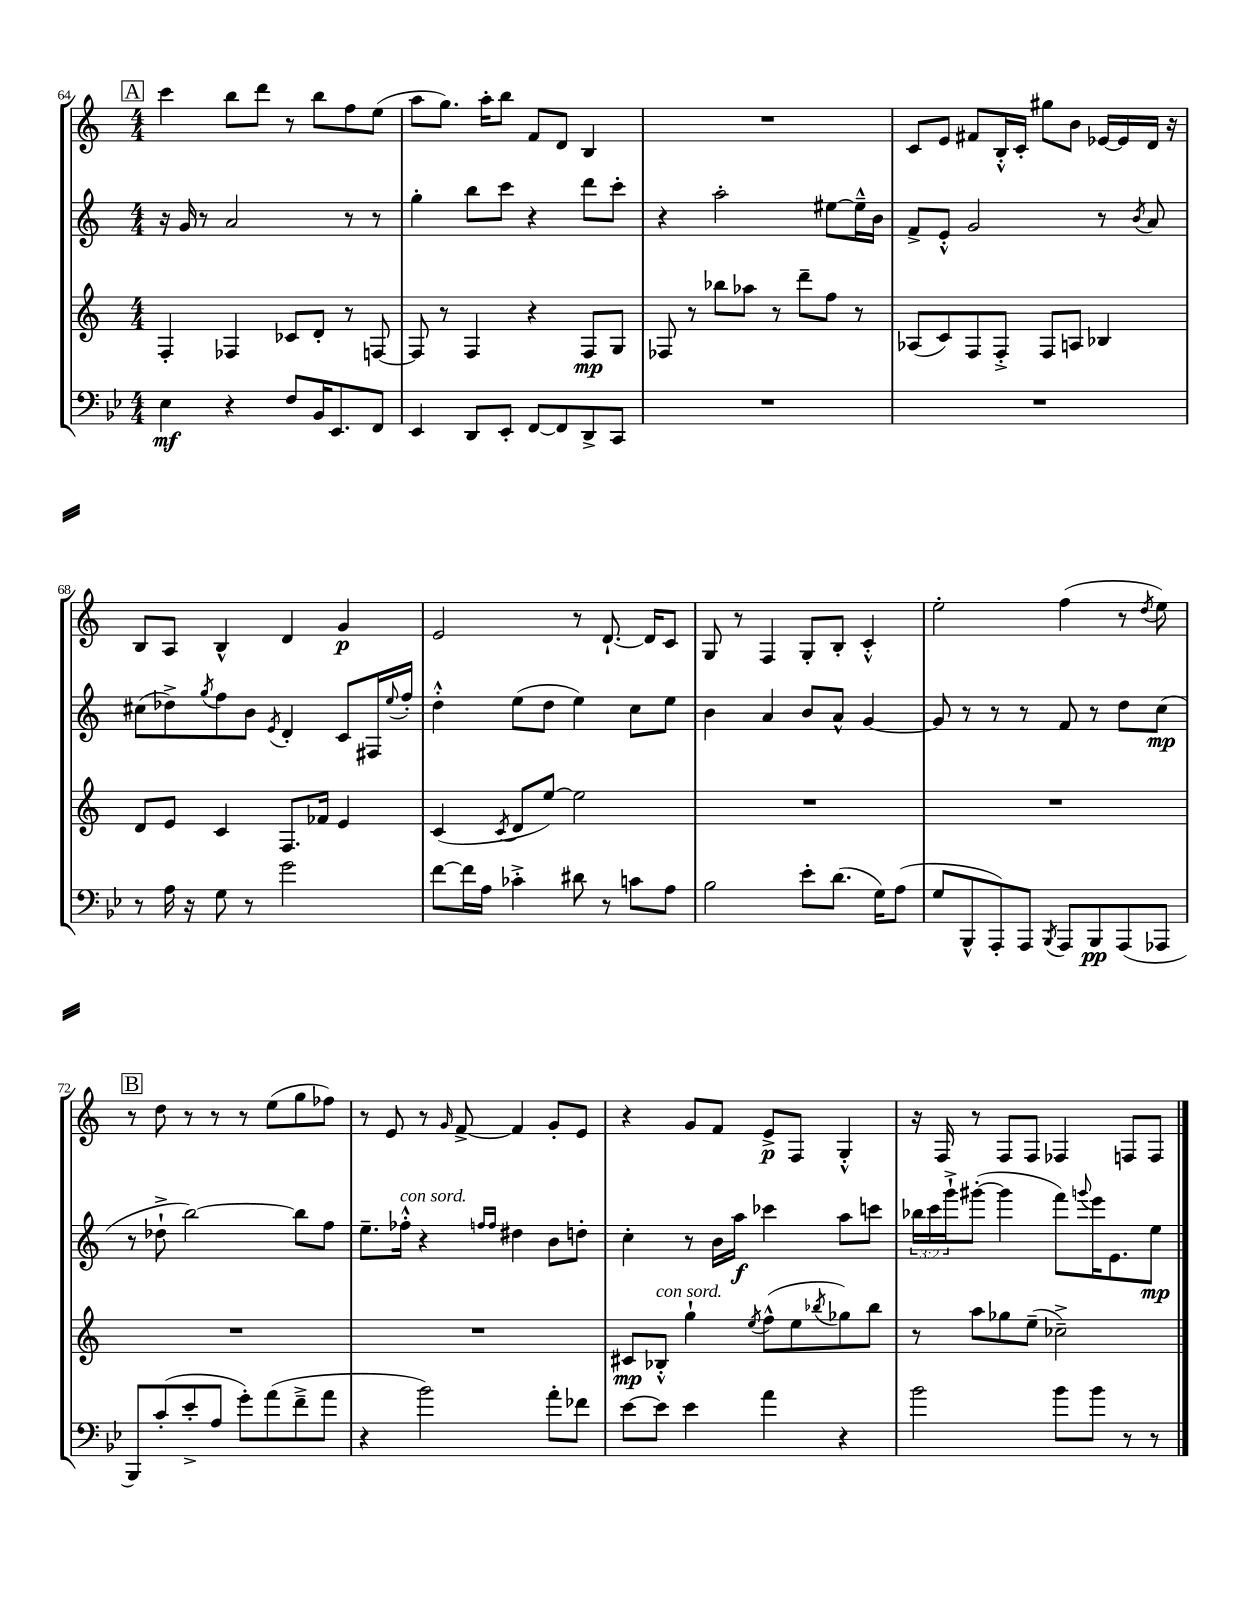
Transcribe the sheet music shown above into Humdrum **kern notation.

**kern	**kern	**kern	**kern
*staff4	*staff3	*staff2	*staff1
*clefF4	*clefG2	*clefG2	*clefG2
*k[b-e-]	*k[]	*k[]	*k[]
*M4/4	*M4/4	*M4/4	*M4/4
4E-	4F'	16r	4ccc
.	.	16g	.
.	.	8r	.
4r	4F-	2a	8bb
.	.	.	8ddd
8F	8c-	.	8r
16BB-	8d'	.	8bb
8.EE-	.	.	.
.	8r	8r	8ff
8FF	[8F	8r	(8ee
=	=	=	=
4EE-	8F]	4gg'	8aa
.	8r	.	8.gg)
8DD	4F	8bb	.
.	.	.	16aa'
8EE-'	.	8ccc	8bb
[8FF	4r	4r	8f
8FF]	.	.	8d
8DD^	8F	8ddd	4B
8CC	8G	8ccc'	.
=	=	=	=
1r	8F-	4r	1r
.	8r	.	.
.	8bb-	2aa'	.
.	8aa-	.	.
.	8r	.	.
.	8ddd~	.	.
.	8ff	[8ee#	.
.	8r	16ee#~^^]	.
.	.	16b	.
=	=	=	=
1r	(8A-	8f^	8c
.	8c)	8e'^^	8e
.	8F	2g	8f#
.	8F'^	.	16B'^^
.	.	.	16c'
.	8F	.	8gg#
.	8A	.	8b
.	4B-	8r	[16e-
.	.	.	16e-]
.	.	8qb	.
.	.	8a	16d
.	.	.	16r
=	=	=	=
8r	8d	(8cc#	8B
16A	8e	8dd-^)	8A
16r	.	.	.
.	.	8qgg	.
8G	4c	8ff	4B^^
8r	.	8b	.
.	.	8qe	.
2g	8.F	4d'	4d
.	16f-	.	.
.	4e	8c	4g
.	.	16F#	.
.	.	8qqee	.
.	.	16ff'	.
=	=	=	=
[8f	(4c	4dd'^^	2e
16f]	.	.	.
16A	.	.	.
.	8qc	.	.
4c-'^	8d	(8ee	.
.	[8ee)	8dd	.
8d#	2ee]	4ee)	8r
8r	.	.	[8.d`
8c	.	8cc	.
.	.	.	16d]
8A	.	8ee	8c
=	=	=	=
2B-	1r	4b	8G
.	.	.	8r
.	.	4a	4F
8e-'	.	8b	8G'
(8.d	.	8a^^	8B'
.	.	[4g	4c'^^
16G)	.	.	.
(8A	.	.	.
=	=	=	=
8G	1r	8g]	2ee'
8BBB-^^	.	8r	.
8AAA')	.	8r	.
8AAA	.	8r	.
8qBBB-	.	.	.
8AAA	.	8f	(4ff
8BBB-	.	8r	.
(8AAA	.	8dd	8r
.	.	.	8qdd
8AAA-	.	(8cc	8ee)
=	=	=	=
8BBB-)	1r	8r	8r
(8c'	.	8dd-`^	8dd
8e-'^	.	[2bb)	8r
8A	.	.	8r
8g')	.	.	8r
(8a	.	.	(8ee
8f~^	.	8bb]	8gg
8a	.	8ff	8ff-)
=	=	=	=
4r	1r	8.ee~	8r
.	.	.	8e
.	.	16ff-'^^	.
2b-)	.	4r	8r
.	.	.	16qqg
.	.	.	[8f^
.	.	16qqff	.
.	.	16qqff	.
.	.	4dd#	4f]
8a'	.	8b	8g'
8f-	.	8dd'	8e
=	=	=	=
[8e-	8c#	4cc'	4r
8e-]	8B-'^^	.	.
4e-	4gg`	8r	8g
.	.	16b	8f
.	.	16aa	.
.	8qee	.	.
4a	(8ff^^	4ccc-	8e^
.	8ee	.	8F
.	8qbb-	.	.
4r	8gg-)	8aa	4G'^^
.	8bb-	8ccc	.
=	=	=	=
2b-	8r	24bb-	16r
.	.	24ccc	.
.	.	.	16F
.	.	24ggg`^	.
.	8aa	([8ggg#'	8r
.	8gg-	4ggg#]	8F
.	(8ee~	.	8F
8b-	2cc-~^)	8fff)	4F-
.	.	8qqggg	.
8b-	.	16eee	.
.	.	8.e	.
8r	.	.	8F
8r	.	8ee	8F
==	==	==	==
*-	*-	*-	*-
